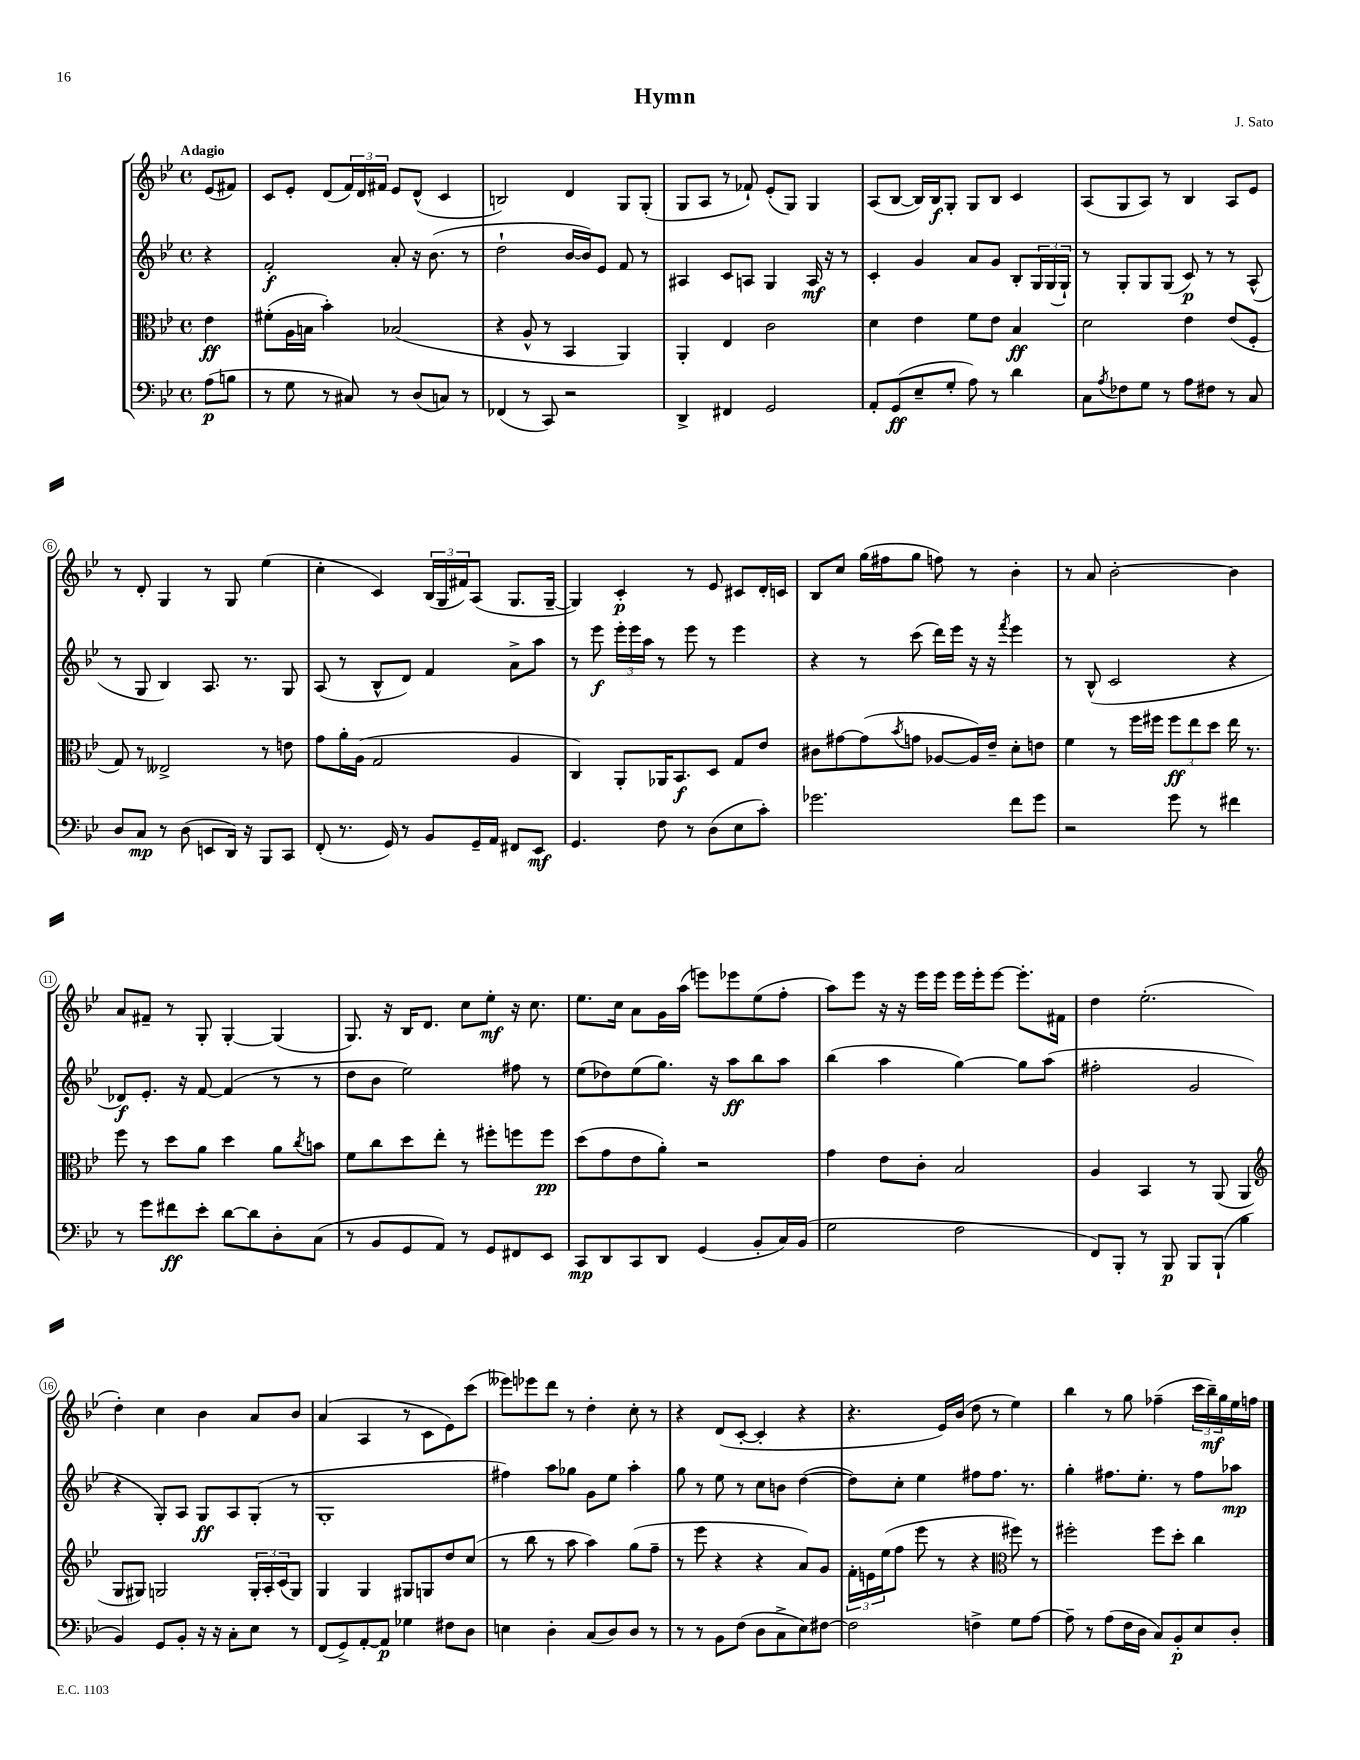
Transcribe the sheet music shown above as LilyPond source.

\header { title = "Hymn" composer = "J. Sato" }
<<
\new StaffGroup <<
\new Staff = "s0" {
    \clef treble \key bes \major \defaultTimeSignature \time 4/4 \partial 4 \tempo "Adagio"
    ees'8( fis'8) |
    c'8 ees'8-. d'8( \tuplet 3/2 { f'16) d'16 fis'16 } ees'8 d'8-^( c'4 |
    b2) d'4 g8 g8-.( |
    g8 a8 r8 fes'8-!) ees'8-.( g8) g4 |
    a8( bes8~ bes16) bes16\f g8-. g8 bes8 c'4 |
    a8( g8 a8) r8 bes4 a8 ees'8 |
    r8 d'8-. g4 r8 g8 ees''4( |
    c''4-. c'4) \tuplet 3/2 { bes16( g16 fis'16) } a8( g8. g16~-- |
    g4) c'4-.\p r8 ees'8 cis'8 d'16-. c'16 |
    bes8 c''8 g''16( fis''16 g''8 f''8) r8 bes'4-. |
    r8 a'8 bes'2~-. bes'4 |
    a'8 fis'8-- r8 g8-. g4~-. g4( |
    g8.) r16 bes16 d'8. c''8 ees''8-.\mf r16 c''8. |
    ees''8. c''16 a'8 g'16 a''16( e'''8) ees'''8 ees''8( f''8-. |
    a''8) ees'''8 r16 r16 ees'''16 ees'''16 ees'''16 ees'''16-. ees'''8~ ees'''8.-. fis'16 |
    d''4 ees''2.-.( |
    d''4-.) c''4 bes'4 a'8 bes'8 |
    a'4( a4 r8 c'8 ees'8) c'''8( |
    eeses'''8) ees'''8 d'''8 r8 d''4-. c''8-. r8 |
    r4 d'8( c'8~-. c'4-. r4 |
    r4. ees'16) bes'16( d''8 r8 ees''4) |
    bes''4 r8 g''8 fes''4--( \tuplet 3/2 { c'''16 bes''16--\mf) g''16 } ees''16 f''16 \bar "|." |
}
\new Staff = "s1" {
    \clef treble \key bes \major \defaultTimeSignature \time 4/4 \partial 4
    r4 |
    f'2-.\f a'8-. r16 bes'8.( r8 |
    d''2-! bes'16~ bes'16) ees'8 f'8 r8 |
    ais4 c'8 a8 g4 a16\mf r16 r8 |
    c'4-. g'4 a'8 g'8 bes8-. \tuplet 3/2 { g16 g16( g16-!) } |
    r8 g8-. g8 g8( c'8\p) r8 r8 a8-^( |
    r8 g8 bes4) a8. r8. g8 |
    a8( r8 bes8-^ d'8) f'4 a'8-> a''8 |
    r8 ees'''8\f \tuplet 3/2 { ees'''16-. ees'''16 a''16 } r8 ees'''8 r8 ees'''4 |
    r4 r8 c'''8( d'''16) ees'''16 r16 r16 \acciaccatura { f'''8 } ees'''4 |
    r8 bes8-^( c'2 r4 |
    des'8\f) ees'8.-. r16 f'8~ f'4( r8 r8 |
    d''8 bes'8 ees''2) fis''8 r8 |
    ees''8( des''8) ees''8( g''8.) r16 a''8\ff bes''8 a''8 |
    bes''4( a''4 g''4~) g''8 a''8( |
    fis''2-. g'2 |
    r4 g8-.) a8 g8\ff a8 g8-.( r8 |
    g1-. |
    fis''4) a''8 ges''8 g'8 ees''8 a''4-. |
    g''8 r8 ees''8 r8 c''8 b'8 d''4~( |
    d''8) c''8-. ees''4 fis''8 fis''8. r8. |
    g''4-. fis''8. ees''8.-. r8 fis''8 aes''8\mp \bar "|." |
}
\new Staff = "s2" {
    \clef alto \key bes \major \defaultTimeSignature \time 4/4 \partial 4
    ees'4\ff |
    fis'8-.( a16 b16 bes'4-.) bes2( |
    r4 a8-^ r8 bes,4 a,4) |
    a,4-. ees4 c'2 |
    d'4 ees'4 f'8 ees'8 bes4\ff |
    d'2 ees'4 ees'8( f8-. |
    g8) r8 eeses2-> r8 e'8 |
    g'8 a'16-. a16( g2 a4 |
    c4) a,8-. aes,16 bes,8.\f d8 g8 ees'8 |
    cis'8 gis'8~ gis'8( \acciaccatura { bes'8 } g'8 aes8~ aes16) ees'16-- d'8-. e'8 |
    f'4 r8 f''16 fis''16 \tuplet 3/2 { fis''8\ff ees''8 d''8 } ees''16 r8. |
    f''8 r8 d''8 a'8 d''4 a'8 \acciaccatura { c''8 } b'8 |
    f'8 c''8 d''8 ees''8-. r8 fis''8-. f''8 f''8\pp |
    d''8( g'8 ees'8 a'8-.) r2 |
    g'4 ees'8 c'8-. bes2 |
    a4 bes,4 r8 a,8( a,4 |
    \clef treble g8 gis8) g2 \tuplet 3/2 { g16-. a16-. c'16( } g8) |
    g4 g4 gis8 g8 d''8 c''8( |
    r8 bes''8 r8 a''8 a''4) g''8( f''8-- |
    r8 ees'''8 r4 r4 a'8) g'8 |
    \tuplet 3/2 { f'16-. e'16 ees''16( } f''8 ees'''8 r8 r4 \clef alto fis''8) r8 |
    fis''2-. fis''8 d''8-. c''4 \bar "|." |
}
\new Staff = "s3" {
    \clef bass \key bes \major \defaultTimeSignature \time 4/4 \partial 4
    a8\p( b8 |
    r8 g8 r8 cis8) r8 d8( c8) r8 |
    fes,4( r8 c,8) r2 |
    d,4-> fis,4 g,2 |
    a,8-. g,8\ff( ees8-- g8-. a8) r8 d'4 |
    c8 \acciaccatura { a8 } fes8 g8 r8 a8 fis8 r8 c8 |
    d8 c8\mp r8 d8( e,8 d,16) r16 bes,,8 c,8 |
    f,8-.( r8. g,16) r8 bes,8 g,16-- a,16 fis,8 ees,8\mf |
    g,4. f8 r8 d8( ees8 c'8-.) |
    ges'2. f'8 ges'8 |
    r2 g'8 r8 fis'4 |
    r8 g'8 fis'8\ff ees'8-. d'8~ d'8 d8-. c8( |
    r8 bes,8 g,8 a,8) r8 g,8 fis,8 ees,8 |
    c,8\mp d,8 c,8 d,8 g,4( bes,8-. c16) bes,16( |
    g2 f2 |
    f,8) bes,,8-. r8 bes,,8\p bes,,8 bes,,8-!( bes4 |
    bes,4) g,8 bes,8-. r16 r16 c8-. ees8 r8 |
    f,8( g,8->) a,8~-. a,8\p ges4 fis8 d8 |
    e4 d4-. c8( d8) d8 r8 |
    r8 r8 bes,8 f8( d8 c8-> ees8) fis8~ |
    fis2 f4-> g8 a8~ |
    a8-- r8 a8( f16 d16 c8) bes,8-.\p ees8 d8-. \bar "|." |
}
>>
>>
\layout { \context { \Score \override BarNumber.stencil = #(make-stencil-circler 0.1 0.3 ly:text-interface::print) } }
